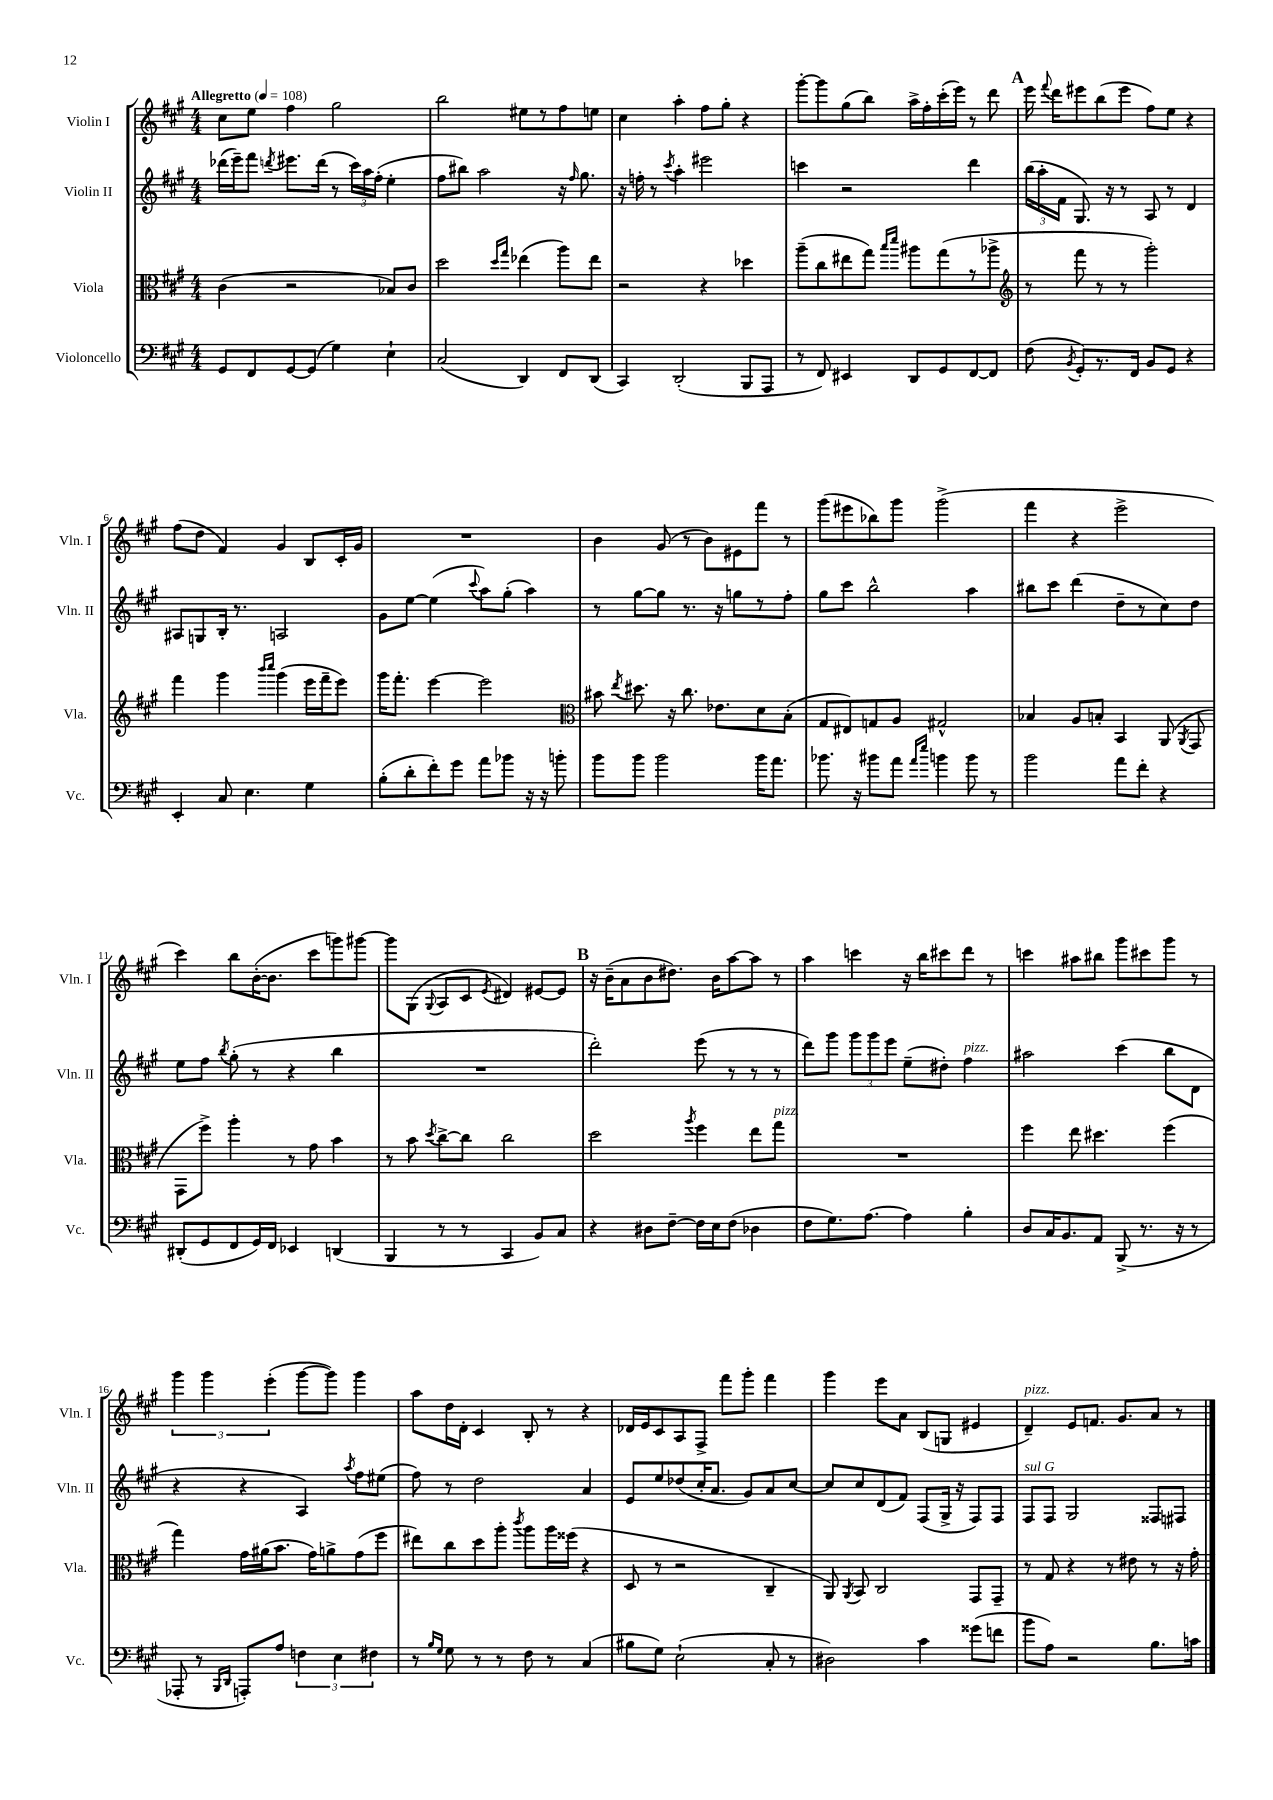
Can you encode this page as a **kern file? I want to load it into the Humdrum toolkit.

**kern	**kern	**kern	**kern
*part4	*part3	*part2	*part1
*staff4	*staff3	*staff2	*staff1
*I"Violoncello	*I"Viola	*I"Violin II	*I"Violin I
*I'Vc.	*I'Vla.	*I'Vln. II	*I'Vln. I
*clefF4	*clefC3	*clefG2	*clefG2
*k[f#c#g#]	*k[f#c#g#]	*k[f#c#g#]	*k[f#c#g#]
*M4/4	*M4/4	*M4/4	*M4/4
*MM108	*MM108	*MM108	*MM108
=1	=1	=1	=1
!	!	!	!LO:TX:a:B:t=Allegretto
8GG#/L	(4c#\	(16ddd-X\LL	8cc#\L
.	.	16eee~\J)	.
8FF#/	.	8fff#\J	8ee\J
.	.	8qdddn/	.
[8GG#/	2r	8.eee#X\L	4ff#\
(8GG#/J]	.	.	.
.	.	(16ddd\Jk	.
4G#\)	.	8r	2gg#\
.	.	24ccc#\LL)	.
.	.	24aa\	.
.	.	(24ff#'\JJ	.
4E`\	8B-X/L)	4ee'\	.
.	8c#/J	.	.
=2	=2	=2	=2
(2C#/	2dd\	8ff#\L	2bb\
.	.	8bb#X\J)	.
.	.	2aa\	.
.	16qqdd/LL	.	.
.	16qqgg#/JJ	.	.
4DD/)	(4ee-X\	.	8ee#X\L
.	.	.	8r
8FF#/L	8aa\L)	16r	8ff#\
.	.	16qqff#/	.
.	.	8.gg#\	.
(8DD/J	8ee-\J	.	8een\J
=3	=3	=3	=3
4CC#/)	2r	16r	4cc#\
.	.	16ffn'\	.
.	.	8r	.
.	.	8qccc#/	.
(2DD'/	.	4aa'\	4aa'\
.	4r	2eee#X\	8ff#\L
.	.	.	8gg#'\J
8BBB/L	4dd-X\	.	4r
8AAA/J	.	.	.
=4	=4	=4	=4
8r	(8aa~\L	4cccn\	[8ggg#'\L
8FF#/)	8cc#\	.	8ggg#\]
4EE#X/	8ee#X\	2r	(8gg#\
.	8gg#\J)	.	8bb\J)
.	16qqbb/LL	.	.
.	16qqddd/JJ	.	.
8DD/L	8aa#X\L	.	16aa^\LL
.	.	.	16ff#'\
8GG#/	(8gg#\	.	(16ccc#'\
.	.	.	16eee\JJ)
[8FF#/	8r	4ddd\	8r
8FF#/J]	8aa-X^\J	.	8ddd\
!!LO:REH:place=s1:t=A
=5	=5	=5	=5
*	*clefG2	*	*
(8F#\	8r	(24bb\LL	16eee\
.	.	24aa'\	.
.	.	.	8qqfff#/
.	.	.	16ddd\KL
.	.	24f#\JJ	.
8qBB/	.	.	.
8GG#'/L)	8fff#\	8.G#/)	8eee#X\
8.r	8r	.	(8bb\
.	.	16r	.
.	8r	8r	8eee#\J
16FF#/Jk	.	.	.
8BB/L	2ggg#'\)	8A/	8ff#\L)
8GG#/J	.	8r	8ee\J
4r	.	4d/	4r
!!LO:LB:g=z
=6	=6	=6	=6
4EE'/	4fff#\	8A#X/L	(8ff#\L
.	.	8Gn/	8dd\J
8C#/	4ggg#\	16B'/Jk	4f#/)
.	.	8.r	.
4.E\	.	.	.
.	16qqbbb/LL	.	.
.	16qqcccc#/JJ	.	.
.	(4ggg#\	2An/	4g#/
4G#\	16eee\LL	.	8B/L
.	16fff#~\J	.	.
.	8eee\J)	.	16c#'/L
.	.	.	16g#/JJ
=7	=7	=7	=7
(8B'\L	16ggg#\KL	8g#\L	1r
.	8.fff#'\J	.	.
8d'\	.	[8ee\J	.
8f#'\)	[4eee\	(4ee\]	.
8g#\J	.	.	.
.	.	8qqccc#/	.
8a\L	2eee\]	8aa\L)	.
8b-X\J	.	(8gg#'\J	.
16r	.	4aa\)	.
16r	.	.	.
8bn'\	.	.	.
=8	=8	=8	=8
*	*clefC3	*	*
8b\L	8b#X\	8r	4b\
.	8qee/	.	.
8b\J	8.dd#X\	[8gg#\L	.
2b\	.	8gg#\J]	(8g#/
.	16r	.	.
.	8.cc#\	8.r	8r
.	.	.	8b\L)
.	8.e-X\L	16r	.
.	.	8ggn\L	8e#X\
16b\KL	8d\	8r	8fff#\J
8.a\J	.	.	.
.	(8B'\J	8ff#'\J	8r
=9	=9	=9	=9
8.b-X\	8G#/L	8gg#\L	(8ggg#\L
.	8E#X/)	8ccc#\J	8eee#X\
16r	.	.	.
8b#X\L	8Gn/	2bb^^\	8bb-X\)
8a\J	8A/J	.	8ggg#\J
16qqa/LL	.	.	.
16qqee/JJ	.	.	.
4bn\	2G#X^^/	.	(2ggg#^\
8b\	.	4aa\	.
8r	.	.	.
=10	=10	=10	=10
2b\	4B-X/	8bb#X\L	4fff#\
.	.	8ccc#\J	.
.	8A/L	(4ddd\	4r
.	8Bn'/J	.	.
8a\L	4BB/	8dd~\L	2eee^\
8f#'\J	.	8r	.
4r	(8AA/	8cc#\)	.
.	8qAA/	.	.
.	8GG#/	8dd\J	.
!!LO:LB:g=z
=11	=11	=11	=11
(8DD#X'/L	8GG#\L	8ee\L	4ccc#\)
8GG#/	8ff#^\J)	8ff#\J	.
.	.	8qbb/	.
8FF#/	4aa'\	(8gg#'\	8bb\L
16GG#/L)	.	8r	([16b'\K
16FF#/JJ	.	.	8.b\J]
4EE-X/	8r	4r	.
.	8g#\	.	8ccc#\L
(4DDn/	4b\	4bb\	8gggn\)
.	.	.	[8ggg#X\J
=12	=12	=12	=12
4BBB/	8r	1r	8ggg#\L]
.	8b\	.	(8G#\J
.	8qdd/	.	8qqG#/
8r	[8cc#^\L	.	8A/L
8r	8cc#\J]	.	8c#/J
.	.	.	8qe/
4CC#/	2cc#\	.	4d#X/)
8BB/L)	.	.	[8e#X/L
8C#/J	.	.	8e#/J]
!!LO:REH:place=s1:t=B
=13	=13	=13	=13
4r	2dd\	2ddd'\)	16r
.	.	.	(16b~\KL
.	.	.	8a\
8D#X\L	.	.	8b\
[8F#~\J	.	.	8.dd#X\J)
.	8qaa/	.	.
16F#\LL]	4ff#\	(8eee\	.
16E\J	.	.	16b\KL
(8F#\J	.	8r	[8aa\
4D-X\	8ee\L	8r	8aa\J]
!	!LO:TX:a:i:t=pizz.	!	!
.	8gg#\J	8r	8r
=14	=14	=14	=14
8F#\L	1r	8ddd\L)	4aa\
8.G#\)	.	8ggg#\J	.
.	.	12ggg#\L	4cccn\
[8.A\J	.	.	.
.	.	12ggg#\	.
.	.	12eee\J	.
4A\]	.	(8ee~\L	16r
.	.	.	16bb\KL
.	.	8dd#X'\J)	8ccc#X\
!	!	!LO:TX:a:i:t=pizz.	!
4B'\	.	4ff#\	8ddd\J
.	.	.	8r
=15	=15	=15	=15
8D/L	4ff#\	2aa#X\	4cccn\
16C#/K	.	.	.
8.BB/	.	.	.
.	8ee\	.	8aa#X\L
8AA/J	4.dd#X\	.	8bb#X\J
(8BBB^/	.	(4ccc#\	8ggg#\L
8.r	.	.	8ccc#X\
.	(4ff#\	8bb\L	8ggg#\J
16r	.	.	.
8r	.	8d\J	8r
!!LO:LB:g=z
=16	=16	=16	=16
8AAA-X'/	4gg#\)	4r	6ggg#\
8r	.	.	.
.	.	.	6ggg#\
16qqBBB/LL	.	.	.
16qqDD/JJ	.	.	.
8AAAn'/L)	16g#\LL	4r	.
.	(16a#X\J	.	.
.	.	.	(6eee'\
8A/J	8.b\J	.	.
6Fn\	.	4A/)	[8ggg#\L
.	16g#\KL)	.	.
.	8an^\	.	8ggg#\J])
6E\	.	.	.
.	.	8qaa/	.
.	(8g#\	8ff#\L	4ggg#\
6F#X\	.	.	.
.	8ff#\J	(8ee#X\J	.
=17	=17	=17	=17
8r	8ee#X\L)	8ff#\)	8aa\L
16qqB/LL	.	.	.
16qqG#/JJ	.	.	.
8G#\	8cc#\	8r	16dd\L
.	.	.	16d'\JJ
8r	8dd\	2dd\	4c#/
8r	8aa'\J	.	.
.	8qccc#/	.	.
8F#\	8aa\L	.	8B'/
8r	16aa\L	.	8r
.	(16ff##X\JJ	.	.
(4C#/	4r	4a/	4r
=18	=18	=18	=18
8B#X\L	8D/	8e/L	16d-X/LL
.	.	.	16e/J
8G#\J)	8r	8ee/	8c#/
(2E`\	2r	(8dd-X/	8A/
.	.	16cc#'/K	8F#^/J
.	.	8.a/J	.
.	.	.	8fff#\L
.	.	8g#/L)	8ggg#'\J
8C#'/	4C#~/	8a/	4fff#\
8r	.	[8cc#/J	.
=19	=19	=19	=19
2D#X\)	8AA/)	8cc#/L]	4ggg#\
.	8qAA/	.	.
.	8BB/	8cc#/	.
.	2C#/	(8d/	8eee\L
.	.	8f#/J)	8a\J
4c#\	.	(8F#/L	(8B/L
.	.	16G#^/Jk	8Gn/J
.	.	16r	.
(8g##X\L	8GG#/L	8F#/L)	4e#X/
8fn\J	8GG#~/J	8F#/J	.
=20	=20	=20	=20
!	!	!	!LO:TX:a:i:t=pizz.
!	!	!LO:TX:a:i:t=sul G	!
8b\L	8r	8F#/L	4d~/)
8A\J)	8G#/	8F#/J	.
2r	4r	2G#/	8e/L
.	.	.	8.fn/J
.	8r	.	.
.	.	.	8.g#/L
.	8e#X\	.	.
8.B\L	8r	8F##X/L	8a/J
.	16r	8F#X/J	8r
16cn\Jk	16g#'\	.	.
==	==	==	==
*-	*-	*-	*-
